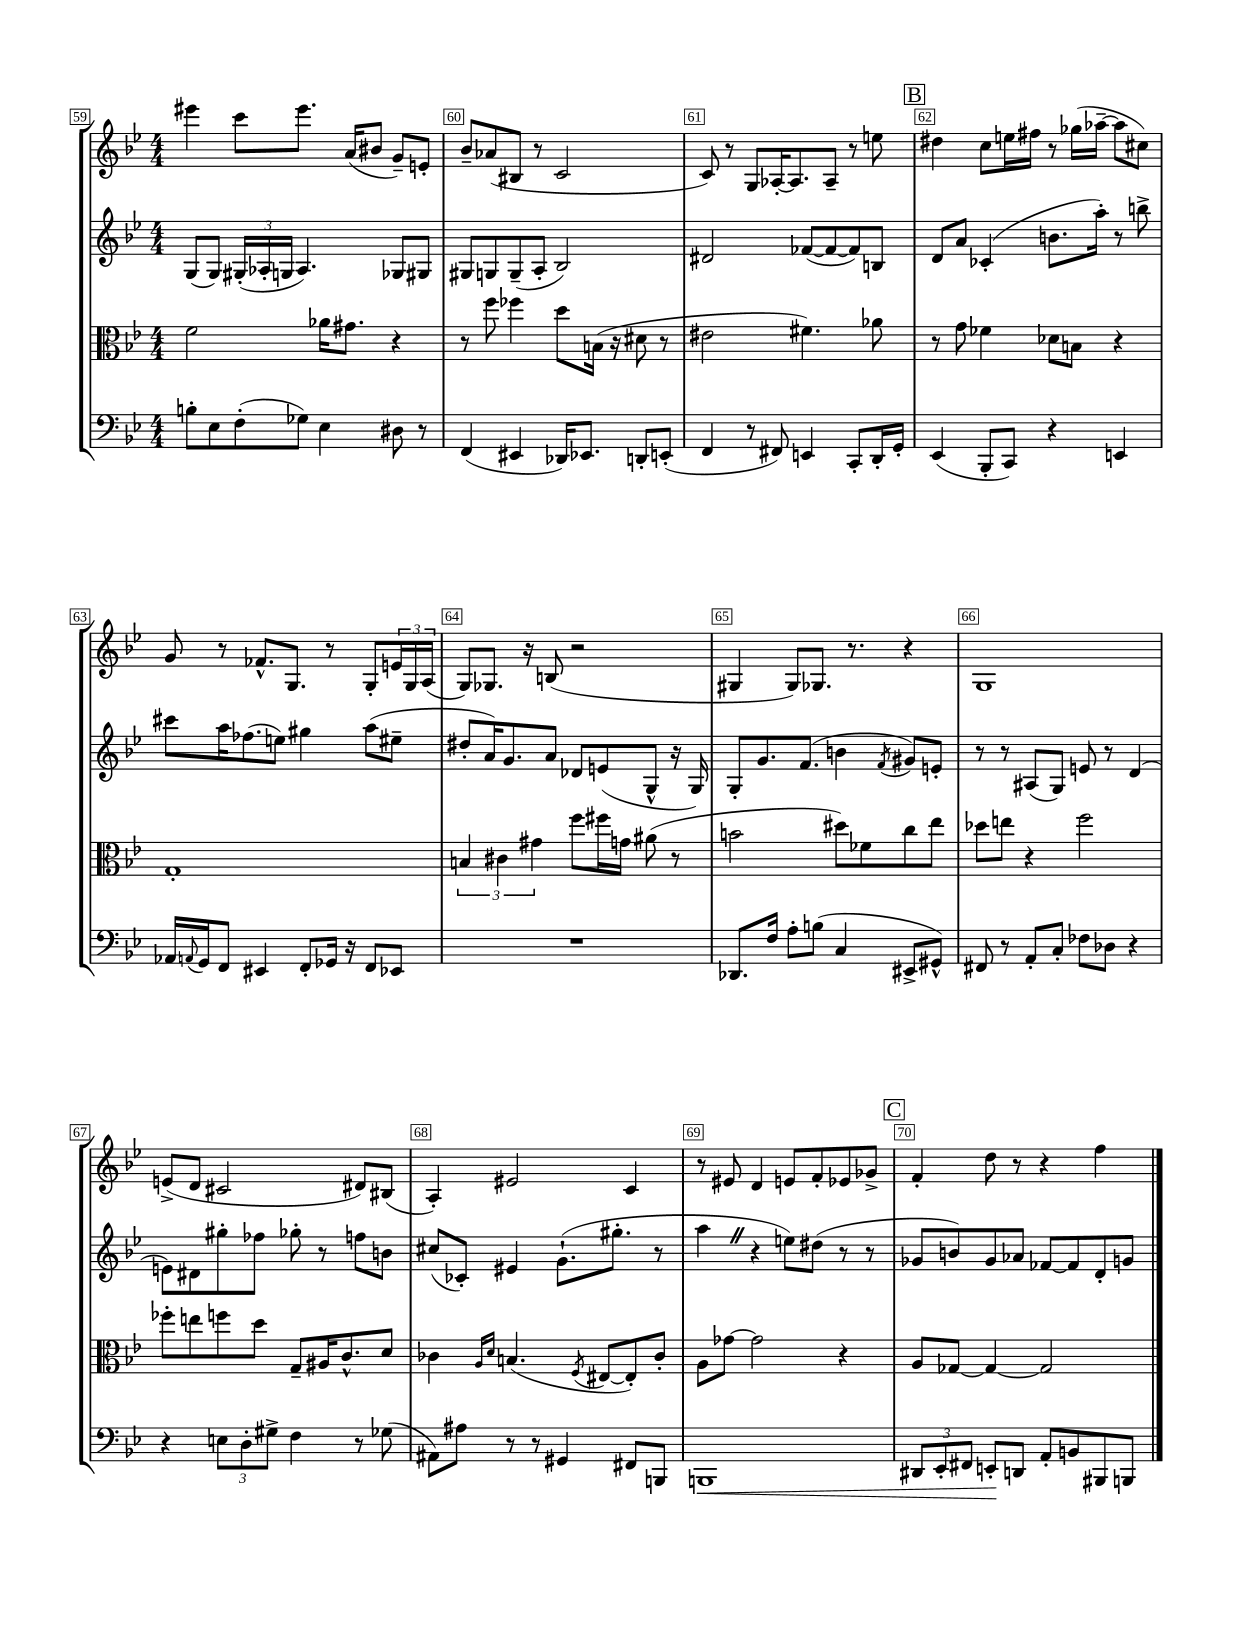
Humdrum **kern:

**kern	**kern	**kern	**kern
*staff4	*staff3	*staff2	*staff1
*clefF4	*clefC3	*clefG2	*clefG2
*k[b-e-]	*k[b-e-]	*k[b-e-]	*k[b-e-]
*M4/4	*M4/4	*M4/4	*M4/4
8B'	2f	(8G	4eee#
8E-	.	8G)	.
(8F'	.	(24G#'	8ccc
.	.	24A-'	.
.	.	24G	.
8G-)	.	4.A-)	8.eee#
4E-	16a-	.	.
.	8.g#	.	(16a
.	.	.	8b#
8D#	4r	8G-	8g~)
8r	.	8G#	8e'
=	=	=	=
(4FF	8r	8G#	8b-~
.	8ff	8G	(8a-
4EE#	4ff-	(8G~	8B#
.	.	8A'	8r
16DD-)	8dd	2B-)	2c
8.EE-	.	.	.
.	(16B	.	.
.	16r	.	.
8DD'	8d#	.	.
(8EE'	8r	.	.
=	=	=	=
4FF	2e#	2d#	8c)
.	.	.	8r
8r	.	.	8G
8FF#)	.	.	[16A-'
.	.	.	8.A-]
4EE	4.f#)	([8f-	.
.	.	8f-_	8A-~
8CC'	.	8f-])	8r
16DD'	8a-	8B	8ee
16GG'	.	.	.
=	=	=	=
(4EE-	8r	8d	4dd#
.	8g	8a	.
8BBB-'	4f-	(4c-'	8cc
8CC)	.	.	16ee
.	.	.	16ff#
4r	8d-	8.b	8r
.	8B	.	(16gg-
.	.	16aa')	[16aa-~
4EE	4r	8r	8aa-]
.	.	8bb^	8cc#)
=	=	=	=
16AA-	1G'	8ccc#	8g
8qqAA	.	.	.
16GG	.	.	.
8FF	.	16aa	8r
.	.	(8.ff-	.
4EE#	.	.	8.f-^^
.	.	8ee)	.
.	.	.	8.G
8FF'	.	4gg#	.
16GG-	.	.	8r
16r	.	.	.
8FF	.	(8aa	8G'
8EE-	.	8ee#~	24e
.	.	.	24G
.	.	.	(24A
=	=	=	=
1r	6B	8dd#'	8G)
.	.	16a)	8.G-
.	6c#	.	.
.	.	8.g	.
.	.	.	16r
.	6g#	.	.
.	.	8a	(8B
.	8ff	8d-	2r
.	16ff#	(8e	.
.	16g	.	.
.	(8a#	8G^^	.
.	8r	16r	.
.	.	16G)	.
=	=	=	=
8.DD-	2b	8G'	4G#
.	.	8.g	.
16F	.	.	.
8A'	.	.	8G#)
.	.	(8.f	.
(8B	.	.	8.G-
4C	8dd#)	4b	.
.	.	.	8.r
.	8f-	.	.
.	.	8qf	.
8EE#^	8cc	8g#)	4r
8GG#^^)	8ee-	8e'	.
=	=	=	=
8FF#	8dd-	8r	1G
8r	8ee	8r	.
8AA'	4r	(8A#	.
8C'	.	8G)	.
8F-	2ff	8e	.
8D-	.	8r	.
4r	.	(4d	.
=	=	=	=
4r	8ff-'	8e)	(8e^
.	8ee	8d#	8d
12E	8ff	8gg#'	2c#
12D'	.	.	.
.	8dd	8ff-	.
12G#^	.	.	.
4F	8G~	8gg-'	.
.	16A#	8r	.
.	8.c^^	.	.
8r	.	8ff	8d#)
(8G-	8d	8b	(8B#
=	=	=	=
8AA#)	4c-	(8cc#	4A')
8A#	.	8c-')	.
.	16qqA	.	.
.	16qqd	.	.
8r	(4.B	4e#	2e#
8r	.	.	.
4GG#	.	(8.g`	.
.	8qF	.	.
.	[8E#	.	.
.	.	8.gg#'	.
8FF#	8E#'])	.	4c
8BBB	8c-'	8r	.
=	=	=	=
1BBB	8A	4aa	8r
.	[8g-	.	8e#
.	2g-]	4r	4d
.	.	8ee)	8e
.	.	(8dd#	8f'
.	4r	8r	8e-
.	.	8r	8g-^
=	=	=	=
12DD#	8A	8g-	4f'
12EE-'	.	.	.
.	[8G-	8b)	.
12FF#	.	.	.
8EE'	4G-_	8g-	8dd
8DD	.	8a-	8r
8AA'	2G-]	[8f-	4r
8BB	.	8f-]	.
8BBB#	.	8d'	4ff
8BBB	.	8g	.
==	==	==	==
*-	*-	*-	*-
